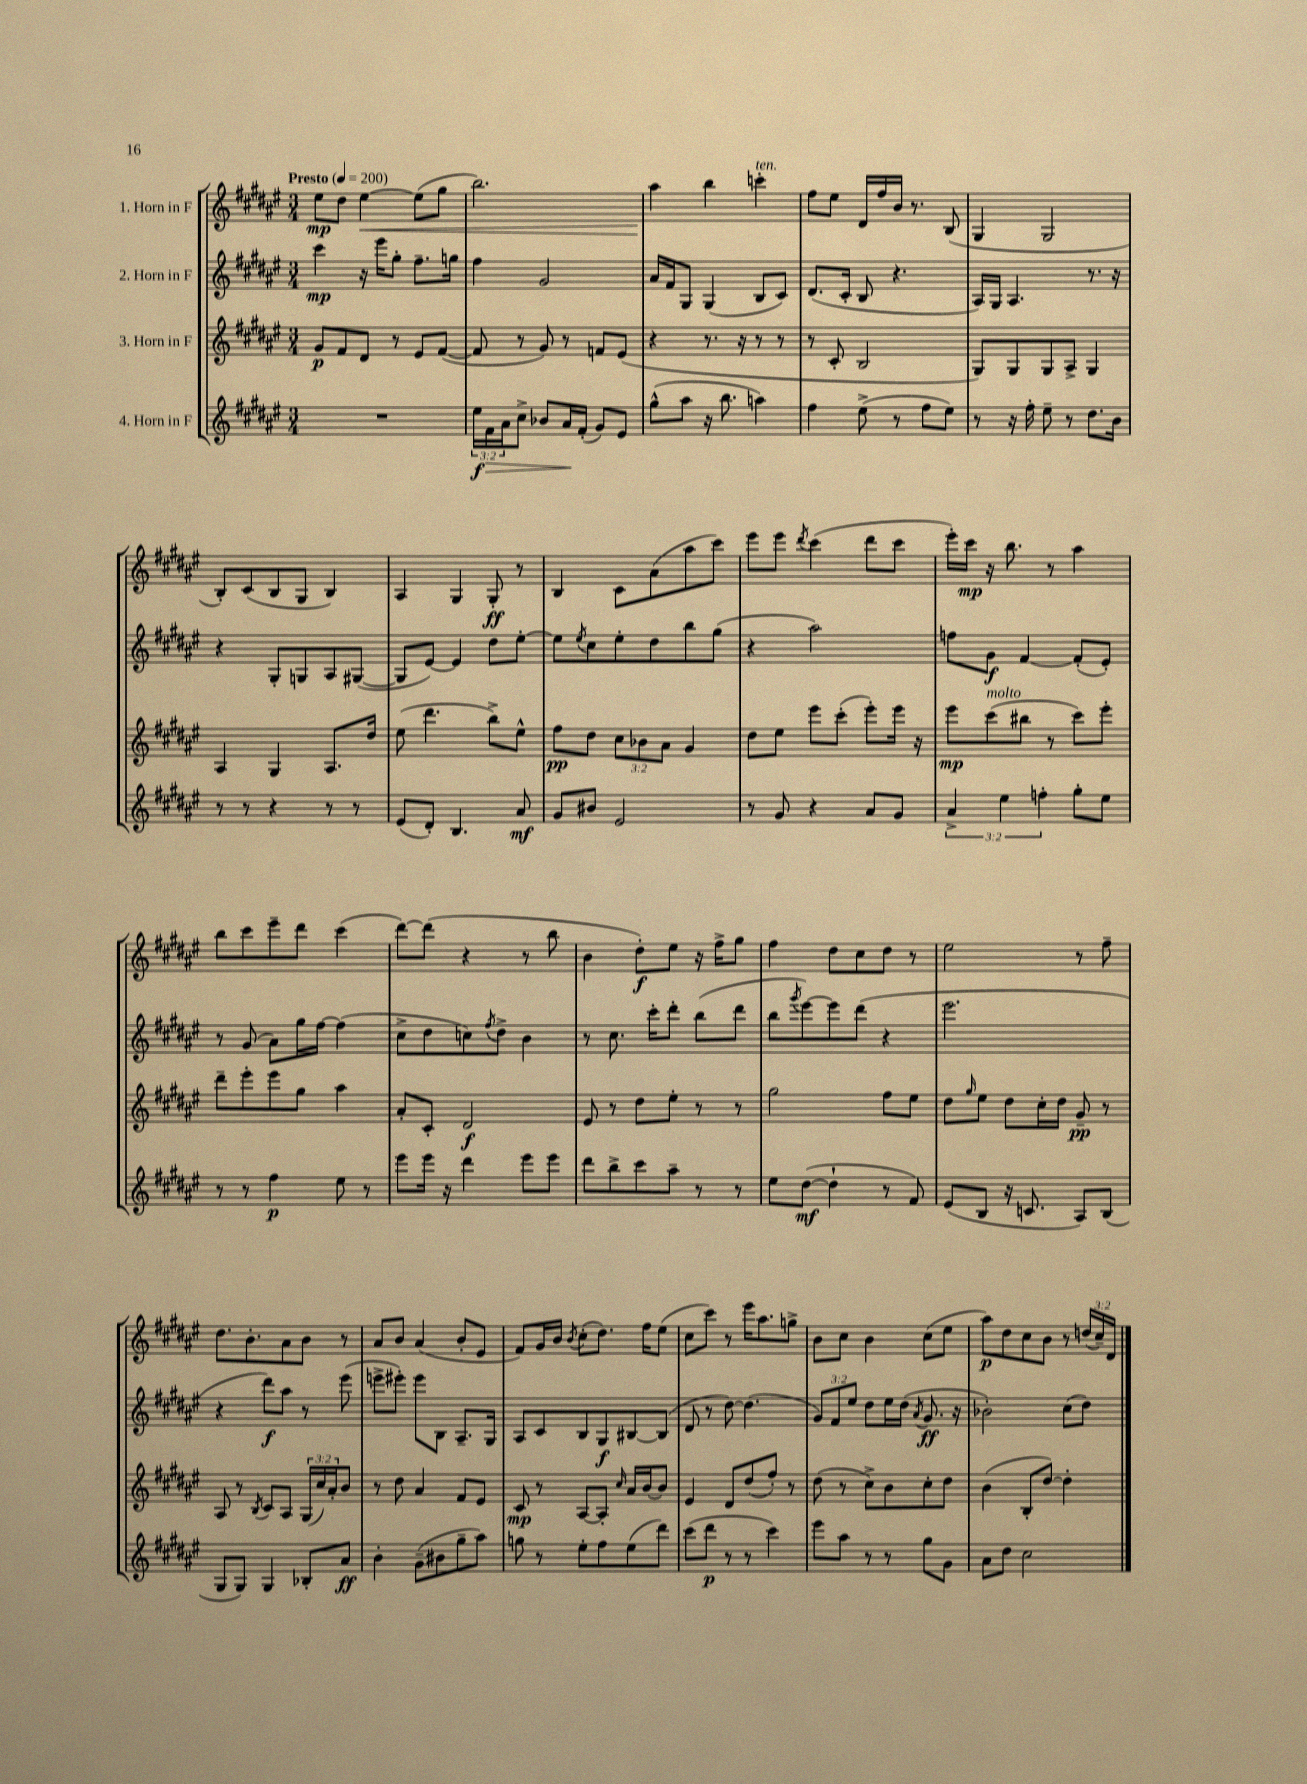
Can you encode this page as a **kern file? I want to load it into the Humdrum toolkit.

**kern	**kern	**kern	**kern
*staff4	*staff3	*staff2	*staff1
*clefG2	*clefG2	*clefG2	*clefG2
*k[f#c#g#d#a#e#]	*k[f#c#g#d#a#e#]	*k[f#c#g#d#a#e#]	*k[f#c#g#d#a#e#]
*M3/4	*M3/4	*M3/4	*M3/4
*MM200	*MM200	*MM200	*MM200
2.r	8g#/L	4ccc#\	8ee#\L
.	8f#/	.	8dd#\J
.	8d#/J	16r	[4ee#\
.	.	16eee#\LK	.
.	8r	8gg#'\J	.
.	8e#/L	8.ff#~\L	(8ee#\]L
.	([8f#/J	.	8gg#\J
.	.	16gg\Jk	.
=	=	=	=
24ee#\LL	8f#/]	4ff#\	2.bb\)
24f#\	.	.	.
24a#\J	.	.	.
8cc#^\J	8r	.	.
8b-/L	8g#/)	2g#/	.
16a#/L	8r	.	.
(16f#'/JJ	.	.	.
8g#/L)	8f/L	.	.
8e#/J	(8e#/J	.	.
=	=	=	=
(8gg#^^\L	4r	16a#/LL	4aa#\
.	.	16f#/J	.
8aa#\J	.	8G#/J	.
16r	8.r	(4G#/	4bb\
8.bb\	.	.	.
.	16r	.	.
4aa\)	8r	8B/L	4ccc'\
.	8r	8c#/J)	.
=	=	=	=
4ff#\	8r	(8.d#/L	8ff#\L
.	8c#'/	.	8ee#\J
.	.	16c#'/Jk	.
(8ee#^\	2B/	8B/	16d#/LL
.	.	.	16ff#/
8r	.	4.r	16b/JJ
.	.	.	8.r
8ff#\L	.	.	.
8ee#\J)	.	.	(8B/
=	=	=	=
8r	8G#/L)	16A#/LL)	4G#/
.	.	16G#/JJ	.
16r	8G#/	4.A#/	.
16ff#'\	.	.	.
8ee#~\	8G#/	.	2G#/
8r	8A#^/J	.	.
8.dd#\L	4G#/	8.r	.
16b\Jk	.	16r	.
=	=	=	=
8r	4A#/	4r	8B'/L)
8r	.	.	(8c#/
4r	4G#/	8G#'/L	8B/
.	.	8G/	8G#/J
8r	8.A#/L	8A#/	4B/)
8r	.	([8G#/J	.
.	16dd#/Jk	.	.
=	=	=	=
(8e#/L	(8ee#\	8G#/]L	4A#/
8d#'/J)	4.ddd#\	[8e#/J)	.
4.B/	.	4e#/]	4G#/
.	8bb^\L)	8dd#\L	8G#'/
8a#/	8ee#^^\J	[8ee#'\J	8r
=	=	=	=
8g#/L	8ff#\L	8ee#\]L	4B/
.	.	8qee#/	.
8b#/J	8dd#\J	8cc#\	.
2e#/	12cc#\L	8ee#'\	8c#\L
.	12b-\	.	.
.	.	8dd#\	(8a#\
.	12a#\J	.	.
.	4g#/	8bb\	8aa#\
.	.	(8gg#\J	8ccc#\J)
=	=	=	=
8r	8dd#\L	4r	8eee#\L
8g#/	8ee#\J	.	8eee#\J
.	.	.	8qddd#/
4r	8eee#\L	2aa#\)	(4ccc#\
.	(8ccc#'\J	.	.
8a#/L	8eee#'\L)	.	8ddd#\L
8g#/J	16eee#\Jk	.	8ccc#\J
.	16r	.	.
=	=	=	=
6a#^/	8eee#\L	8ff\L	16eee#'\LL)
.	.	.	16ccc#\JJ
.	(8ccc#\	8g#\J	16r
6ee#\	.	.	.
.	.	.	8.bb\
.	8bb#\J	[4f#/	.
6ff'\	.	.	.
.	8r	.	8r
8gg#'\L	8ccc#\L)	(8f#'/]L	4aa#\
8ee#\J	8eee#'\J	8e#'/J)	.
=	=	=	=
8r	8ddd#~\L	8r	8bb\L
8r	8eee#'\	(8g#/	8ccc#\
4ff#\	8eee#\	8a#\L)	8eee#~\
.	8gg#\J	16gg#\L	8ddd#\J
.	.	[16ff#\JJ	.
8ee#\	4aa#\	(4ff#\]	(4ccc#\
8r	.	.	.
=	=	=	=
8eee#\L	8a#'/L	8cc#^\L	[8ddd#\L)
16eee#\Jk	8c#'/J	8dd#\	(8ddd#\]J
16r	.	.	.
4ddd#\	2d#/	8cc\)	4r
.	.	8qff#/	.
.	.	8dd#^\J	.
8eee#\L	.	4b\	8r
8eee#\J	.	.	8bb\
=	=	=	=
8ddd#\L	8e#/	8r	4b\
8bb^\	8r	8.cc#\	.
8ccc#\	8dd#\L	.	8dd#'\L)
.	.	16ccc#'\LK	.
8aa#~\J	8ee#'\J	8ddd#'\J	8ee#\J
8r	8r	(8bb\L	16r
.	.	.	16ff#^\LK
8r	8r	8ddd#\J	8gg#\J
=	=	=	=
8ee#\L	2gg#\	8bb\L	4ff#\
.	.	8qggg#/	.
([8dd#\J	.	[8eee#\)	.
4dd#`\]	.	8eee#\]	8dd#\L
.	.	(8ddd#\J	8cc#\
8r	8ff#\L	4r	8dd#\J
8f#/)	8ee#\J	.	8r
=	=	=	=
(8e#/L	8dd#\L	2.eee#\	2ee#\
.	16qqgg#/	.	.
8B/J	8ee#\J	.	.
16r	8dd#\L	.	.
8.c/	.	.	.
.	16cc#'\L	.	.
.	16dd#\JJ	.	.
8A#/L)	8g#~/	.	8r
(8B/J	8r	.	8ff#~\
=	=	=	=
8G#/L	8A#/	4r	8.dd#\L
8G#/J)	8r	.	.
.	.	.	8.b'\
.	8qB/	.	.
4G#/	8c#/L	8ddd#\L)	.
.	8A#/J	8aa#\J	8a#\
8B-'/L	(24G#/LL	8r	8b\J
.	24cc#/)	.	.
.	24a#'/J	.	.
8a#/J	8b/J	(8eee#\	8r
=	=	=	=
4b'\	8r	8eee^\L	8a#/L
.	8dd#\	8eee#'\J)	8b/J
(8g#~\L	4a#/	8eee#\L	(4a#/
8b#\	.	8B\J	.
8gg#~\	8f#/L	8.A#~/L	8b'/L
8aa#\J)	8e#/J	.	8e#/J
.	.	16G#/Jk	.
=	=	=	=
8gg\	8c#/	8A#/L	8f#/L)
8r	8r	8c#/	16g#/L
.	.	.	16b/JJ
.	.	.	8qb/
8ee#'\L	[8A#/L	8B/	(8cc#'\L
8ff#\	8A#'/]J	8G#/	8.dd#\J)
.	16qqcc#/	.	.
(8ee#\	16a#/LL	[8B#/	.
.	[16b/J	.	16ff#\LK
8ddd#\J)	8b/]J	(8B#/]J	(8ee#\J
=	=	=	=
(8ccc#\L	4e#/	8d#/	8cc#\L
8ddd#\J	.	8r	8ccc#\J)
8r	8d#/L	[8dd#\)	8r
8r	(8dd#/	(4.dd#\]	16eee#\LK
.	.	.	8.aa#\
4ccc#\)	8ff#'/J)	.	.
.	8r	.	8gg^\J
=	=	=	=
8eee#\L	(8dd#\	12g#/L)	8b\L
.	.	12f#/	.
8aa#\J	8r	.	8cc#\J
.	.	12ee#/J	.
8r	8cc#^\L)	8dd#\L	4b\
8r	8b\	16ee#\L	.
.	.	(16dd#\JJ	.
.	.	8qa#/	.
8gg#\L	8cc#'\	8.g#/	(8cc#\L
8g#\J	8dd#\J	.	8ee#\J
.	.	16r	.
=	=	=	=
8a#\L	(4b\	2b-'\)	8aa#\L)
8dd#\J	.	.	8dd#\
2cc#\	8B'/L	.	8cc#\
.	[8dd#/J)	.	8b\J
.	4dd#'\]	(8cc#\L	8r
.	.	8dd#\J)	(24dd/LL
.	.	.	24cc#~/)
.	.	.	24d#/JJ
==	==	==	==
*-	*-	*-	*-
